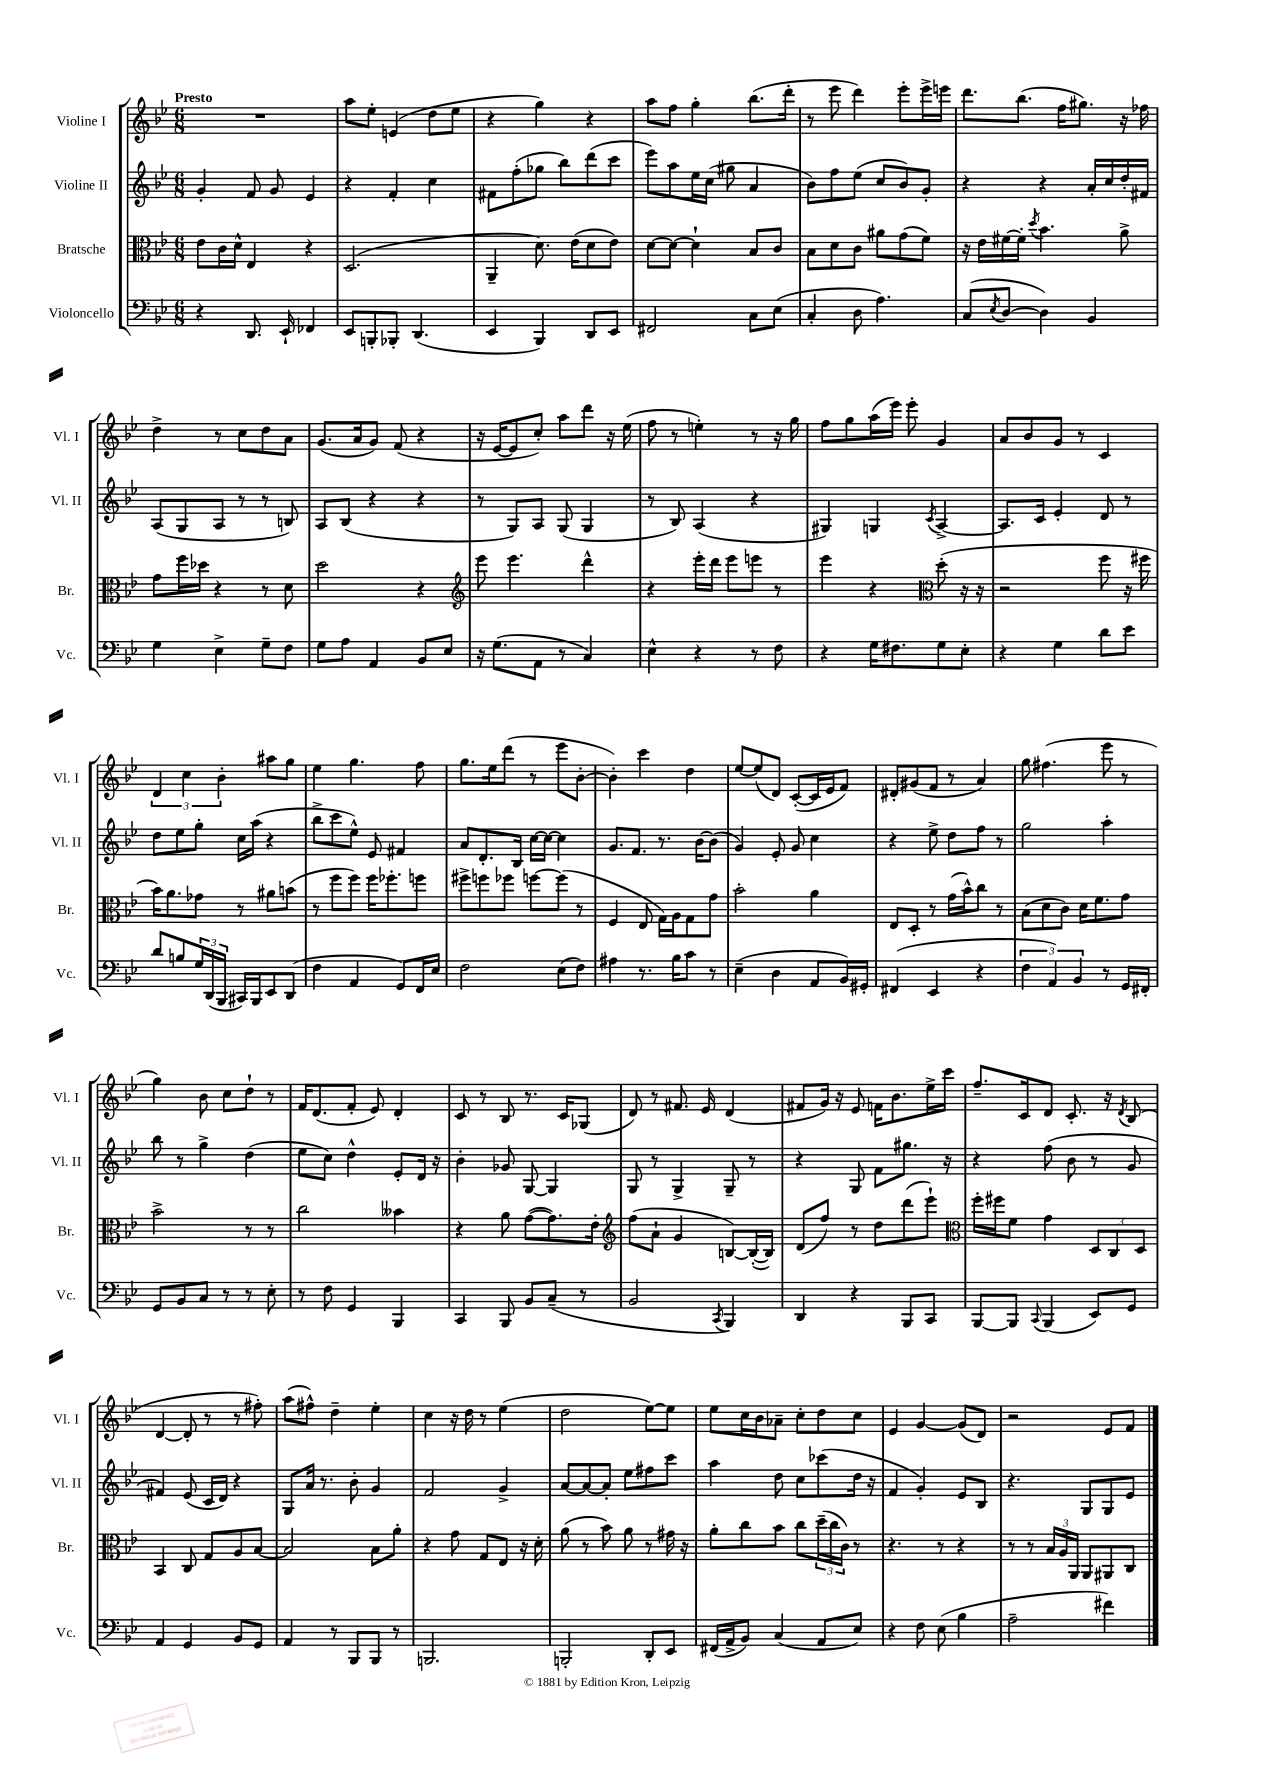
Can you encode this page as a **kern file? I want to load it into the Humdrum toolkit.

**kern	**kern	**kern	**kern
*part4	*part3	*part2	*part1
*staff4	*staff3	*staff2	*staff1
*I"Violoncello	*I"Bratsche	*I"Violine II	*I"Violine I
*I'Vc.	*I'Br.	*I'Vl. II	*I'Vl. I
*clefF4	*clefC3	*clefG2	*clefG2
*k[b-e-]	*k[b-e-]	*k[b-e-]	*k[b-e-]
*M6/8	*M6/8	*M6/8	*M6/8
=1	=1	=1	=1
!	!	!	!LO:TX:a:B:t=Presto
4r	8e-\L	4g'/	2.r
.	16c\L	.	.
.	16d^^\JJ	.	.
8.DD/	4E-/	8f/	.
.	.	8g/	.
16EE-`/	.	.	.
4FF-X/	4r	4e-/	.
=2	=2	=2	=2
8EE-/L	(2.D/	4r	8aa\L
8BBBn'/	.	.	8ee-'\J
8BBB-X'/J	.	4f'/	(4en/
(4.DD/	.	.	.
.	.	4cc\	8dd\L
.	.	.	8ee-\J
=3	=3	=3	=3
4EE-/	4AA~/	8f#X\L	4r
.	.	(8ff'\	.
4BBB-/)	8.d\)	8gg-X\J	4gg\)
.	.	8bb-\L)	.
.	(16e-\KL	.	.
8DD/L	8d\	(8ddd\	4r
8EE-/J	8e-\J)	8ccc\J	.
=4	=4	=4	=4
2FF#X/	[8d\L	8eee-\L)	8aa\L
.	8d\J_	8aa\	8ff\J
.	4d`\]	16ee-\L	4gg'\
.	.	(16cc\JJ	.
.	.	8gg#X\	.
8C\L	8B-/L	4a/	(8.bb-\L
(8E-\J	8c/J	.	.
.	.	.	16ddd'\Jk
=5	=5	=5	=5
4C'/	8B-\L	8b-\L)	8r
.	8d\	8ff\	8eee-\
8D\	8c\J	(8ee-\J	4ddd\)
4.A\)	8a#X\L	8cc/L	.
.	(8g\	8b-/)	8eee-'\L
.	8f\J)	8g'/J	16eee-^\L
.	.	.	16eeen\JJ
=6	=6	=6	=6
(8C/L	16r	4r	8.ddd\L
.	16e-\LL	.	.
8qE-/	.	.	.
[8D/J	[16f#X\	.	.
.	16f#'\JJ]	.	(8.bb-\J
.	8qdd/	.	.
4D\])	4.b-\	4r	.
.	.	.	16ff\KL
.	.	.	8.gg#X\J)
4BB-/	.	16a'/LL	.
.	.	16cc/	.
.	8a^\	16dd'/	16r
.	.	16f#X/JJ	16ff-X\
!!LO:LB:g=z
=7	=7	=7	=7
4G\	8g\L	(8A/L	4dd^\
.	16ff\L	8G/	.
.	16dd-X\JJ	.	.
4E-^\	4r	8A/J	8r
.	.	8r	8cc\L
8G~\L	8r	8r	8dd\
8F\J	8d\	8Bn/)	8a\J
=8	=8	=8	=8
8G\L	2dd\	8A/L	(8.g/L
8A\J	.	(8B-/J	.
.	.	.	16a/k
4AA/	.	4r	8g/J)
.	.	.	(8f/
8BB-/L	4r	4r	4r
8E-/J	.	.	.
=9	=9	=9	=9
*	*clefG2	*	*
16r	8eee-\	8r	16r
(8.G\L	.	.	[16e-/KL
.	4.eee-\	8G/L)	8e-/]
8AA\J	.	8A/J	8cc'/J)
8r	.	(8G/	8aa\L
4C/)	4ddd^^\	4G/	8ddd\J
.	.	.	16r
.	.	.	(16ee-\
=10	=10	=10	=10
4E-^^\	4r	8r	8ff\
.	.	8B-/)	8r
4r	16eee-'\LL	(4A/	4een'\)
.	16ddd\JJ	.	.
.	8eee-\L	.	.
8r	8eeen\J	4r	8r
8F\	8r	.	16r
.	.	.	16gg\
=11	=11	=11	=11
4r	4eee-\	4G#X/)	8ff\L
.	.	.	8gg\
16G\KL	4r	4Gn/	(16aa\L
8.F#X\	.	.	16eee-\JJ)
.	.	.	8eee-'\
*	*clefC3	*	*
.	.	8qc/	.
8G\	(8dd'\	[4A^/	4g/
8E-'\J	16r	.	.
.	16r	.	.
=12	=12	=12	=12
4r	2r	8.A/L]	8a/L
.	.	.	8b-/
.	.	16c/Jk	.
4G\	.	4e-'/	8g/J
.	.	.	8r
8d\L	8ff\	8d/	4c/
8e-\J	16r	8r	.
.	16ff#X\	.	.
!!LO:LB:g=z
=13	=13	=13	=13
8d/L	16b-\KL)	8dd\L	6d/
.	8.a\	.	.
8Bn/	.	8ee-\	.
.	.	.	6cc\
24G/L	8g-X\J	8gg'\J	.
(24DD/	.	.	.
24BBB-/JJ	.	.	6b-'\
16CC#X/LL)	8r	16cc\LL	.
16BBB-/J	.	(16aa\JJ	.
8EE-/	8a#X\L	4r	8aa#X\L
(8DD/J	(8bn\J	.	8gg\J
=14	=14	=14	=14
4F\	8r	8bb-^\L	4ee-\
.	8ff\L	8ccc\	.
4AA/	8ff\J)	8ee-^^\J)	4.gg\
.	16ff\KL	8e-/	.
.	8.ff-X'\	.	.
8GG/L)	.	4f#X/	.
16FF/L	8ffn\J	.	8ff\
16E-/JJ	.	.	.
=15	=15	=15	=15
2F\	8ff#X^\L	8a/L	8.gg\L
.	8ffn\	8.d'/	.
.	.	.	16ee-\k
.	8ff-X\J	.	(8ddd\J
.	.	16B-/Jk	.
.	[8ffn\L	[16cc\LL	8r
.	.	16cc\JJ_	.
(8E-\L	(8ff\J]	4cc\]	8eee-\L
8F\J)	8r	.	[8b-'\J
=16	=16	=16	=16
4A#X\	4F/	8.g/L	4b-'\])
.	.	8.f/J	.
8.r	8E-/	.	4ccc\
.	16G\LL)	8.r	.
16B-\KL	16A\J	.	.
8c\J	8G\	.	4dd\
.	.	[16b-\KL	.
8r	8g\J	(8b-\J]	.
=17	=17	=17	=17
(4E-~\	2b-'\	4g/)	[8ee-/L
.	.	.	(8ee-/]
4D\	.	8e-'/	8d/J)
.	.	8g/	([8c'/L
8AA/L	4a\	4cc\	16c/L]
.	.	.	16e-/J
16BB-/L)	.	.	8f/J)
16GG#X'/JJ	.	.	.
=18	=18	=18	=18
(4FF#X/	8E-/L	4r	8d#X'/L
.	8D'/J	.	(8g#X/
4EE-/	8r	8ee-^\	8f/J
.	(16g\LL	8dd\L	8r
.	16b-^^\J)	.	.
4r	8cc\J	8ff\J	4a/)
.	8r	8r	.
=19	=19	=19	=19
6F\	(8B-\L	2gg\	8gg\
.	8d\	.	(4.ff#X\
6AA/)	.	.	.
.	8c\J)	.	.
6BB-/	.	.	.
.	16d\KL	.	.
.	8.f\	.	.
8r	.	4aa'\	8eee-\
16GG/LL	8g\J	.	8r
16FF#X'/JJ	.	.	.
!!LO:LB:g=z
=20	=20	=20	=20
8GG/L	2b-^\	8bb-\	4gg\)
8BB-/	.	8r	.
8C/J	.	4gg^\	8b-\
8r	.	.	8cc\L
8r	8r	(4dd\	8dd`\J
8E-'\	8r	.	8r
=21	=21	=21	=21
8r	2cc\	8ee-\L	16f/KL
.	.	.	(8.d/
8F\	.	8cc\J)	.
4GG/	.	4dd^^\	8f'/J
.	.	.	8e-/)
4BBB-/	4b--X\	8e-'/L	4d'/
.	.	16d/Jk	.
.	.	16r	.
=22	=22	=22	=22
4CC/	4r	4b-'\	8c/
.	.	.	8r
8BBB-/	8a\	8g-X/	8B-/
8BB-/L	([8g\L	[8G/	8.r
(8C~/J	8.g\])	4G/]	.
.	.	.	16c/KL
8r	.	.	(8G-X/J
.	16e-'\Jk	.	.
=23	=23	=23	=23
*	*clefG2	*	*
2BB-/	(8ff\L	8G/	8d/)
.	8a`\J	8r	8r
.	4g/	4G^/	8.f#X/
.	.	.	16e-/
8qCC/	.	.	.
4BBB-/)	[8Bn/L)	8G~/	(4d/
.	(16B'/L_	8r	.
.	16B/JJ])	.	.
=24	=24	=24	=24
4DD/	(8d/L	4r	8f#X/L
.	8ff/J)	.	16g/Jk)
.	.	.	16r
4r	8r	8G/	8e-/
.	8dd\L	8f\L	16fn\KL
.	.	.	8.b-\
8BBB-/L	(8ddd\	8.gg#X\J	.
8CC/J	8eee-`\J)	.	16ee-^\L
.	.	16r	16ccc\JJ
=25	=25	=25	=25
*	*clefC3	*	*
[8BBB-/L	16ff'\LL	4r	8.ff~/L
.	16ff#X\J	.	.
8BBB-/J]	8f\J	.	.
.	.	.	16c/k
8qqCC/	.	.	.
(4BBB-/	4g\	(8ff\	8d/J
.	.	8b-\	8.c'/
8EE-/L)	12D/L	8r	.
.	.	.	16r
.	12C/	.	.
.	.	.	8qd/
8GG/J	.	8g/	(8B-/
.	12D/J	.	.
!!LO:LB:g=z
=26	=26	=26	=26
4AA/	4BB-/	4f#X/)	[4d/
4GG/	8C/	(8e-/	8d'/]
.	8G/L	16c/LL	8r
.	.	16d/JJ)	.
8BB-/L	8A/	4r	8r
8GG/J	[8B-/J	.	8ff#X'\)
=27	=27	=27	=27
4AA/	2B-/]	8G/L	(8aa\L
.	.	16a/Jk	8ff#X^^\J)
.	.	8.r	.
8r	.	.	4dd~\
8BBB-/L	.	8b-'\	.
8BBB-/J	8B-\L	4g/	4ee-'\
8r	8a'\J	.	.
=28	=28	=28	=28
2.BBBn/	4r	2f/	4cc\
.	8g\	.	16r
.	.	.	16dd\
.	8G/L	.	8r
.	8E-/J	4g^/	(4ee-\
.	16r	.	.
.	16d'\	.	.
=29	=29	=29	=29
2BBBn'/	(8a\	[8a/L	2dd\
.	8r	8a/_	.
.	8b-\)	8a'/J]	.
.	8a\	8ee-\L	.
8DD'/L	8r	8ff#X\	[8ee-\L)
8EE-/J	16g#X\	8ccc\J	8ee-\J]
.	16r	.	.
=30	=30	=30	=30
(16FF#X/LL	8a'\L	4aa\	8ee-\L
16AA^/J	.	.	.
8BB-/J)	8cc\	.	16cc\L
.	.	.	16b-\J
(4C/	8b-\J	8dd\	8a-X~\J
.	8cc\L	8cc\L	8cc'\L
8AA/L	(24dd~\L	(8ccc-X\	8dd\
.	24cc\	.	.
.	24c\JJ)	.	.
8E-/J)	8r	16dd\Jk	8cc\J
.	.	16r	.
=31	=31	=31	=31
4r	4.r	4f/	4e-/
8F\	.	4g'/)	[4g/
(8E-\	8r	.	.
4B-\	4r	8e-/L	(8g/L]
.	.	8B-/J	8d/J)
=32	=32	=32	=32
2A~\	8r	4.r	2r
.	8r	.	.
.	24B-/LL	.	.
.	24A/	.	.
.	24AA/JJ	.	.
.	8AA/L	8G/L	.
4f#X\)	8AA#X/	8G/	8e-/L
.	8C/J	8e-/J	8f/J
==	==	==	==
*-	*-	*-	*-
